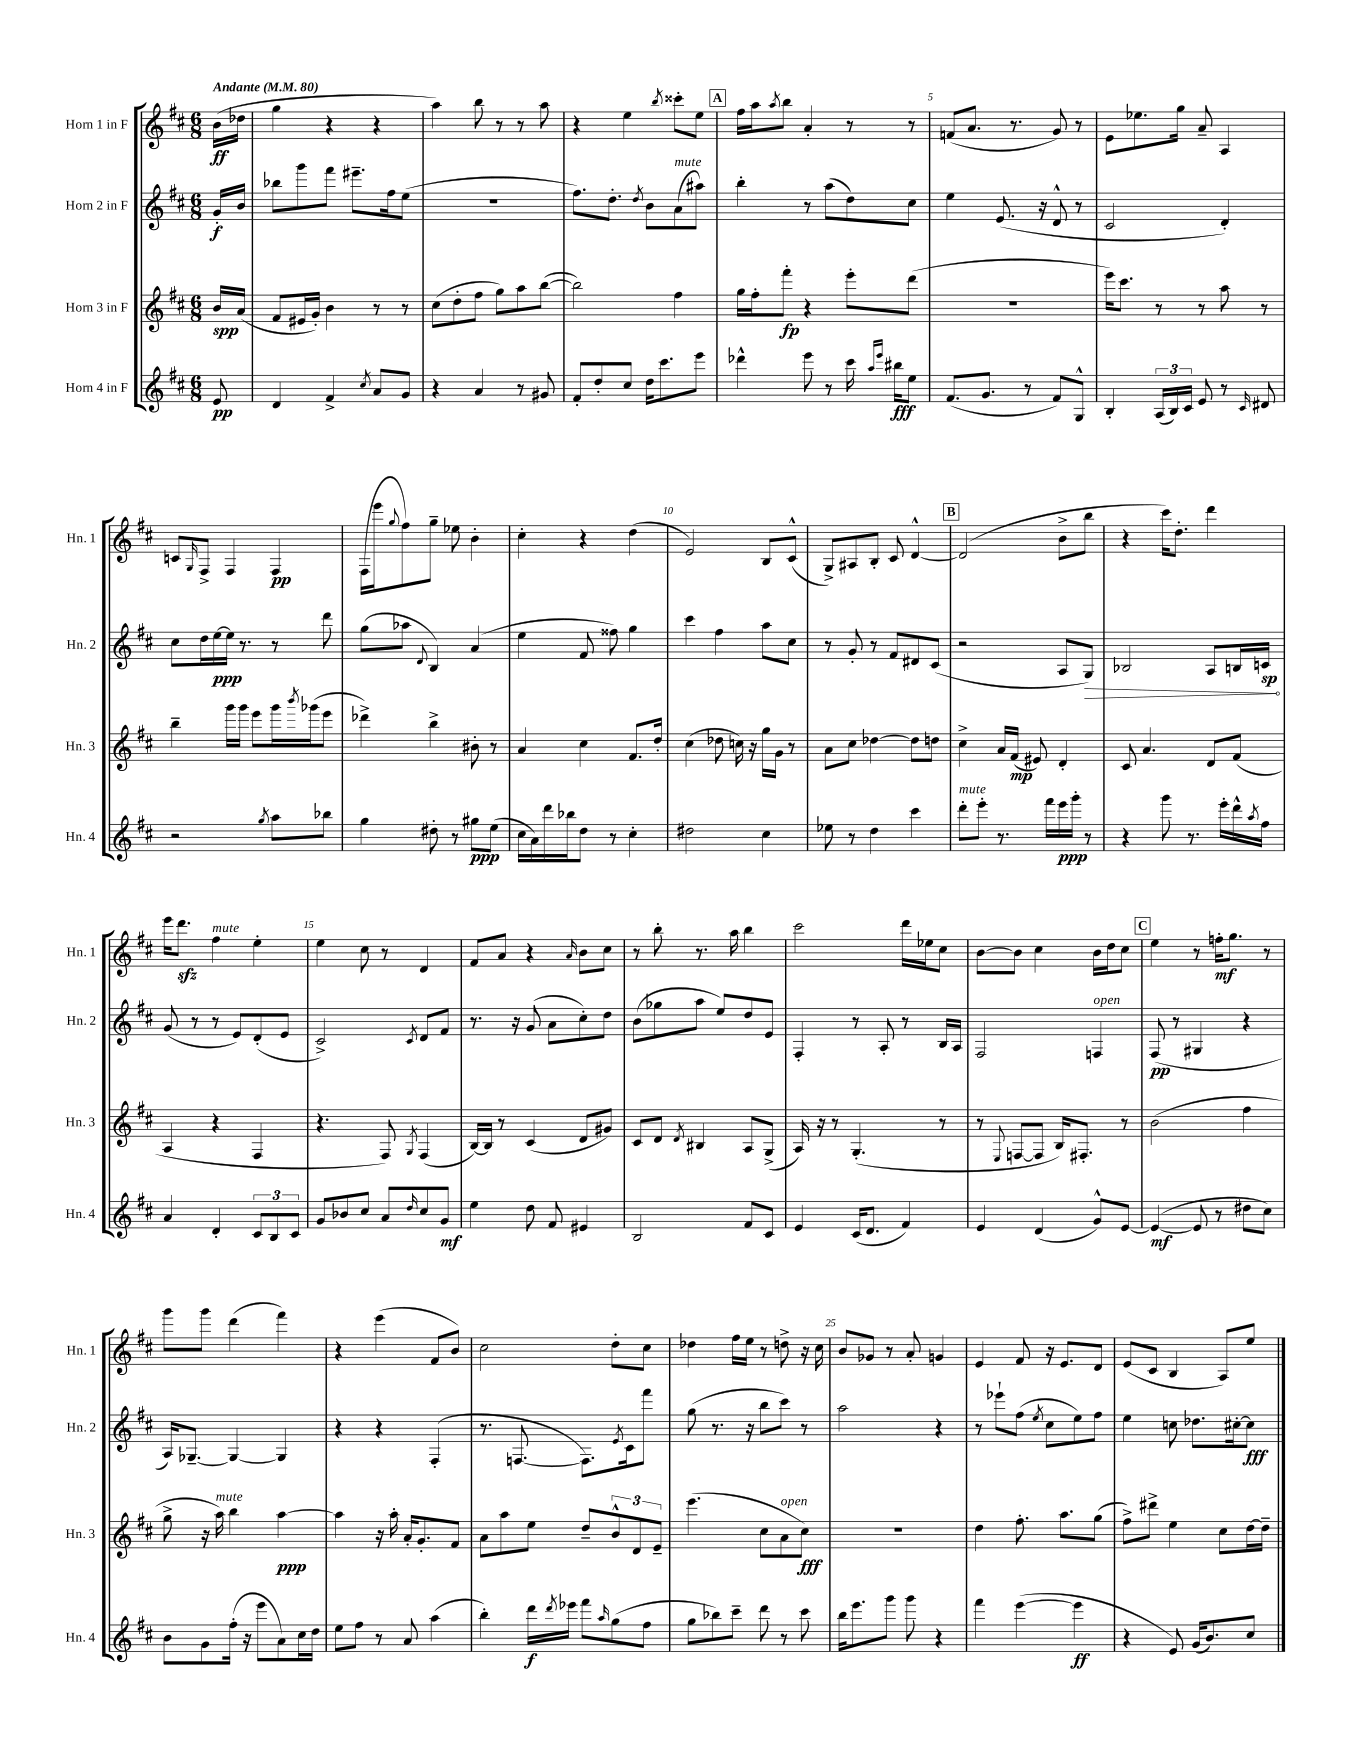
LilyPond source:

<<
\new StaffGroup <<
\new Staff = "s0" \with { instrumentName = "Horn 1 in F" shortInstrumentName = "Hn. 1" } {
    \clef treble \key d \major \numericTimeSignature \time 6/8 \partial 8 \tempo "Andante" 4 = 80
    b'16\ff( des''16 |
    g''4 r4 r4 |
    a''4) b''8 r8 r8 a''8 |
    r4 e''4 \acciaccatura { b''8 } cisis'''8-. e''8 |
    \mark \markup { \box "A" } fis''16 a''16 \acciaccatura { a''8 } b''8 a'4-. r8 r8 |
    f'8( a'8. r8. g'8) r8 |
    e'8 ees''8. g''16 a'8-- a4 |
    c'8 \grace { g16 } fis8-> fis4 fis4\pp |
    fis16( e'''16 \appoggiatura { g''8 } fis''8) g''8-- ees''8 b'4-. |
    cis''4-. r4 d''4( |
    e'2) b8 cis'8-^( |
    g8->) ais8 b8-. cis'8 d'4~-^ |
    \mark \markup { \box "B" } d'2( b'8-> b''8 |
    r4 cis'''16) d''8.-. d'''4 |
    e'''16 d'''8.\sfz fis''4^\markup { \italic "mute" } e''4-. |
    e''4 cis''8 r8 d'4 |
    fis'8 a'8 r4 \grace { a'16 } b'8 cis''8 |
    r8 b''8-. r8. a''16 b''4 |
    cis'''2 d'''16 ees''16 cis''8 |
    b'8~ b'8 cis''4 b'16 d''16 cis''8 |
    \mark \markup { \box "C" } e''4 r8 f''16-.\mf g''8. r8 |
    g'''8 g'''8 d'''4( fis'''4) |
    r4 e'''4( fis'8 b'8) |
    cis''2 d''8-. cis''8 |
    des''4 fis''16 e''16 r8 d''8-> r16 cis''16 |
    b'8 ges'8 r8 a'8-. g'4 |
    e'4 fis'8 r16 e'8. d'8 |
    e'8( cis'8 b4 a8) e''8 \bar "|." |
}
\new Staff = "s1" \with { instrumentName = "Horn 2 in F" shortInstrumentName = "Hn. 2" } {
    \clef treble \key d \major \numericTimeSignature \time 6/8 \partial 8
    g'16-.\f b'16 |
    bes''8 g'''8 fis'''8 eis'''8.-- fis''16 e''8( |
    R2. |
    fis''8.) d''8.-. \acciaccatura { d''8 } b'8 a'8^\markup { \italic "mute" }( ais''8) |
    \mark \markup { \box "A" } b''4-. r8 a''8( d''8) cis''8 |
    e''4 e'8.( r16 d'8-^ r8 |
    cis'2 d'4-.) |
    cis''8 d''16 e''16~\ppp e''16 r8. r8 d'''8 |
    g''8( aes''8 \appoggiatura { d'8 } b4) a'4( |
    e''4 fis'8 fisis''8) g''4 |
    cis'''4 fis''4 a''8 cis''8 |
    r8 g'8-. r8 fis'8 dis'8 cis'8( |
    \mark \markup { \box "B" } r2 a8 \once \override Hairpin.circled-tip = ##t g8\>) |
    bes2 a8 b16 c'16\sp\! |
    g'8( r8 r8 e'8) d'8-.( e'8 |
    cis'2->) \acciaccatura { cis'8 } d'8 fis'8 |
    r8. r16 g'8( a'8 cis''8-.) d''8 |
    b'8( ges''8 a''8 e''8) d''8 e'8 |
    fis4-. r8 a8-. r8 b16 a16 |
    fis2 f4^\markup { \italic "open" } |
    \mark \markup { \box "C" } fis8\pp( r8 gis4 r4 |
    a16) ges8.~-- ges4~ ges4 |
    r4 r4 fis4-.( |
    r8. f8.~ f8.) \acciaccatura { e'8 } cis'16 fis'''8 |
    g''8( r8. r16 b''8 cis'''8) r8 |
    a''2 r4 |
    r8 ees'''8-! fis''8( \acciaccatura { e''8 } cis''8 e''8) fis''8 |
    e''4 c''8 des''8. cis''16~-. cis''8\fff \bar "|." |
}
\new Staff = "s2" \with { instrumentName = "Horn 3 in F" shortInstrumentName = "Hn. 3" } {
    \clef treble \key d \major \numericTimeSignature \time 6/8 \partial 8
    b'16\spp a'16( |
    fis'8 eis'16 g'16-.) b'4 r8 r8 |
    cis''8( d''8-. fis''8 g''8) a''8 b''8~( |
    b''2) fis''4 |
    \mark \markup { \box "A" } g''16 fis''16-. fis'''8-.\fp r4 e'''8-. d'''8( |
    R2. |
    e'''16) cis'''8. r8 r8 a''8 r8 |
    b''4-- g'''16 g'''16 e'''8 g'''16 \acciaccatura { b'''8 } ges'''16( e'''8 |
    des'''4->) b''4-> bis'8-. r8 |
    a'4 cis''4 fis'8. d''16-. |
    cis''4( des''8 c''16) r16 g''16 g'16 r8 |
    a'8 cis''8 des''4~ des''8 d''8 |
    \mark \markup { \box "B" } cis''4-> a'16 fis'16\mp( eis'8) d'4-. |
    cis'8 a'4. d'8 fis'8( |
    a4 r4 fis4 |
    r4. fis8) \acciaccatura { g8 } fis4( |
    b16~) b16 r8 cis'4( d'8 gis'8) |
    cis'8 d'8 \acciaccatura { d'8 } bis4 a8 g8->( |
    a16) r16 r8 g4.-.( r8 |
    r8 \appoggiatura { e8 } f8~ f8 b16) fis8.-. r8 |
    \mark \markup { \box "C" } b'2( fis''4 |
    g''8-> r16 a''16^\markup { \italic "mute" }) b''4 a''4~\ppp |
    a''4 r16 a''16-. a'16-. g'8.-. fis'8 |
    a'8 a''8 e''8 d''8-- \tuplet 3/2 { b'8-^ d'8 e'8-- } |
    e'''4.( cis''8 a'8^\markup { \italic "open" } cis''8\fff) |
    R2. |
    d''4 fis''8.-. a''8. g''8( |
    fis''8->) dis'''8-> e''4 cis''8 d''16~ d''16-- \bar "|." |
}
\new Staff = "s3" \with { instrumentName = "Horn 4 in F" shortInstrumentName = "Hn. 4" } {
    \clef treble \key d \major \numericTimeSignature \time 6/8 \partial 8
    e'8\pp |
    d'4 fis'4-> \acciaccatura { cis''8 } a'8 g'8 |
    r4 a'4 r8 gis'8 |
    fis'8-. d''8-. cis''8 d''16 cis'''8. e'''8 |
    \mark \markup { \box "A" } des'''4-^ e'''8 r8 cis'''16 \grace { a''16 e'''16 } bis''16\fff e''8 |
    fis'8.( g'8. r8 fis'8) g8-^ |
    b4-. \tuplet 3/2 { a16( b16) cis'16 } e'8 r8 \grace { cis'16 } dis'8 |
    r2 \acciaccatura { g''8 } a''8 bes''8 |
    g''4 dis''8-. r8 gis''8\ppp e''8( |
    cis''16 a'16) d'''16 bes''16 d''8 r8 cis''4-. |
    dis''2 cis''4 |
    ees''8 r8 d''4 cis'''4 |
    \mark \markup { \box "B" } d'''8-.^\markup { \italic "mute" } e'''8-. r8. fis'''16 e'''16\ppp g'''16-. r8 |
    r4 g'''8 r8. e'''16-. d'''16-^ \acciaccatura { a''8 } fis''16 |
    a'4 d'4-. \tuplet 3/2 { cis'8 b8 cis'8 } |
    g'8 bes'8 cis''8 a'8 \grace { d''16 } cis''8 g'8\mf |
    e''4 d''8 fis'8 eis'4 |
    b2 fis'8 cis'8 |
    e'4 cis'16( d'8. fis'4) |
    e'4 d'4( g'8-^) e'8~ |
    \mark \markup { \box "C" } e'4~\mf( e'8 r8 dis''8 cis''8) |
    b'8 g'8 fis''16-.( r16 e'''8 a'8) cis''16 d''16 |
    e''8 fis''8 r8 a'8 a''4( |
    b''4-.) d'''16\f \acciaccatura { d'''8 } ees'''16 fis'''8 \grace { a''16 } g''8( fis''8 |
    g''8 bes''8) cis'''8-- d'''8 r8 cis'''8 |
    b''16 e'''8. g'''8 g'''8 r4 |
    fis'''4 e'''4~( e'''4\ff |
    r4 e'8) g'16( b'8.) cis''8 \bar "|." |
}
>>
>>
\layout { \context { \Score \override BarNumber.break-visibility = ##(#f #t #t) barNumberVisibility = #(every-nth-bar-number-visible 5) } }
